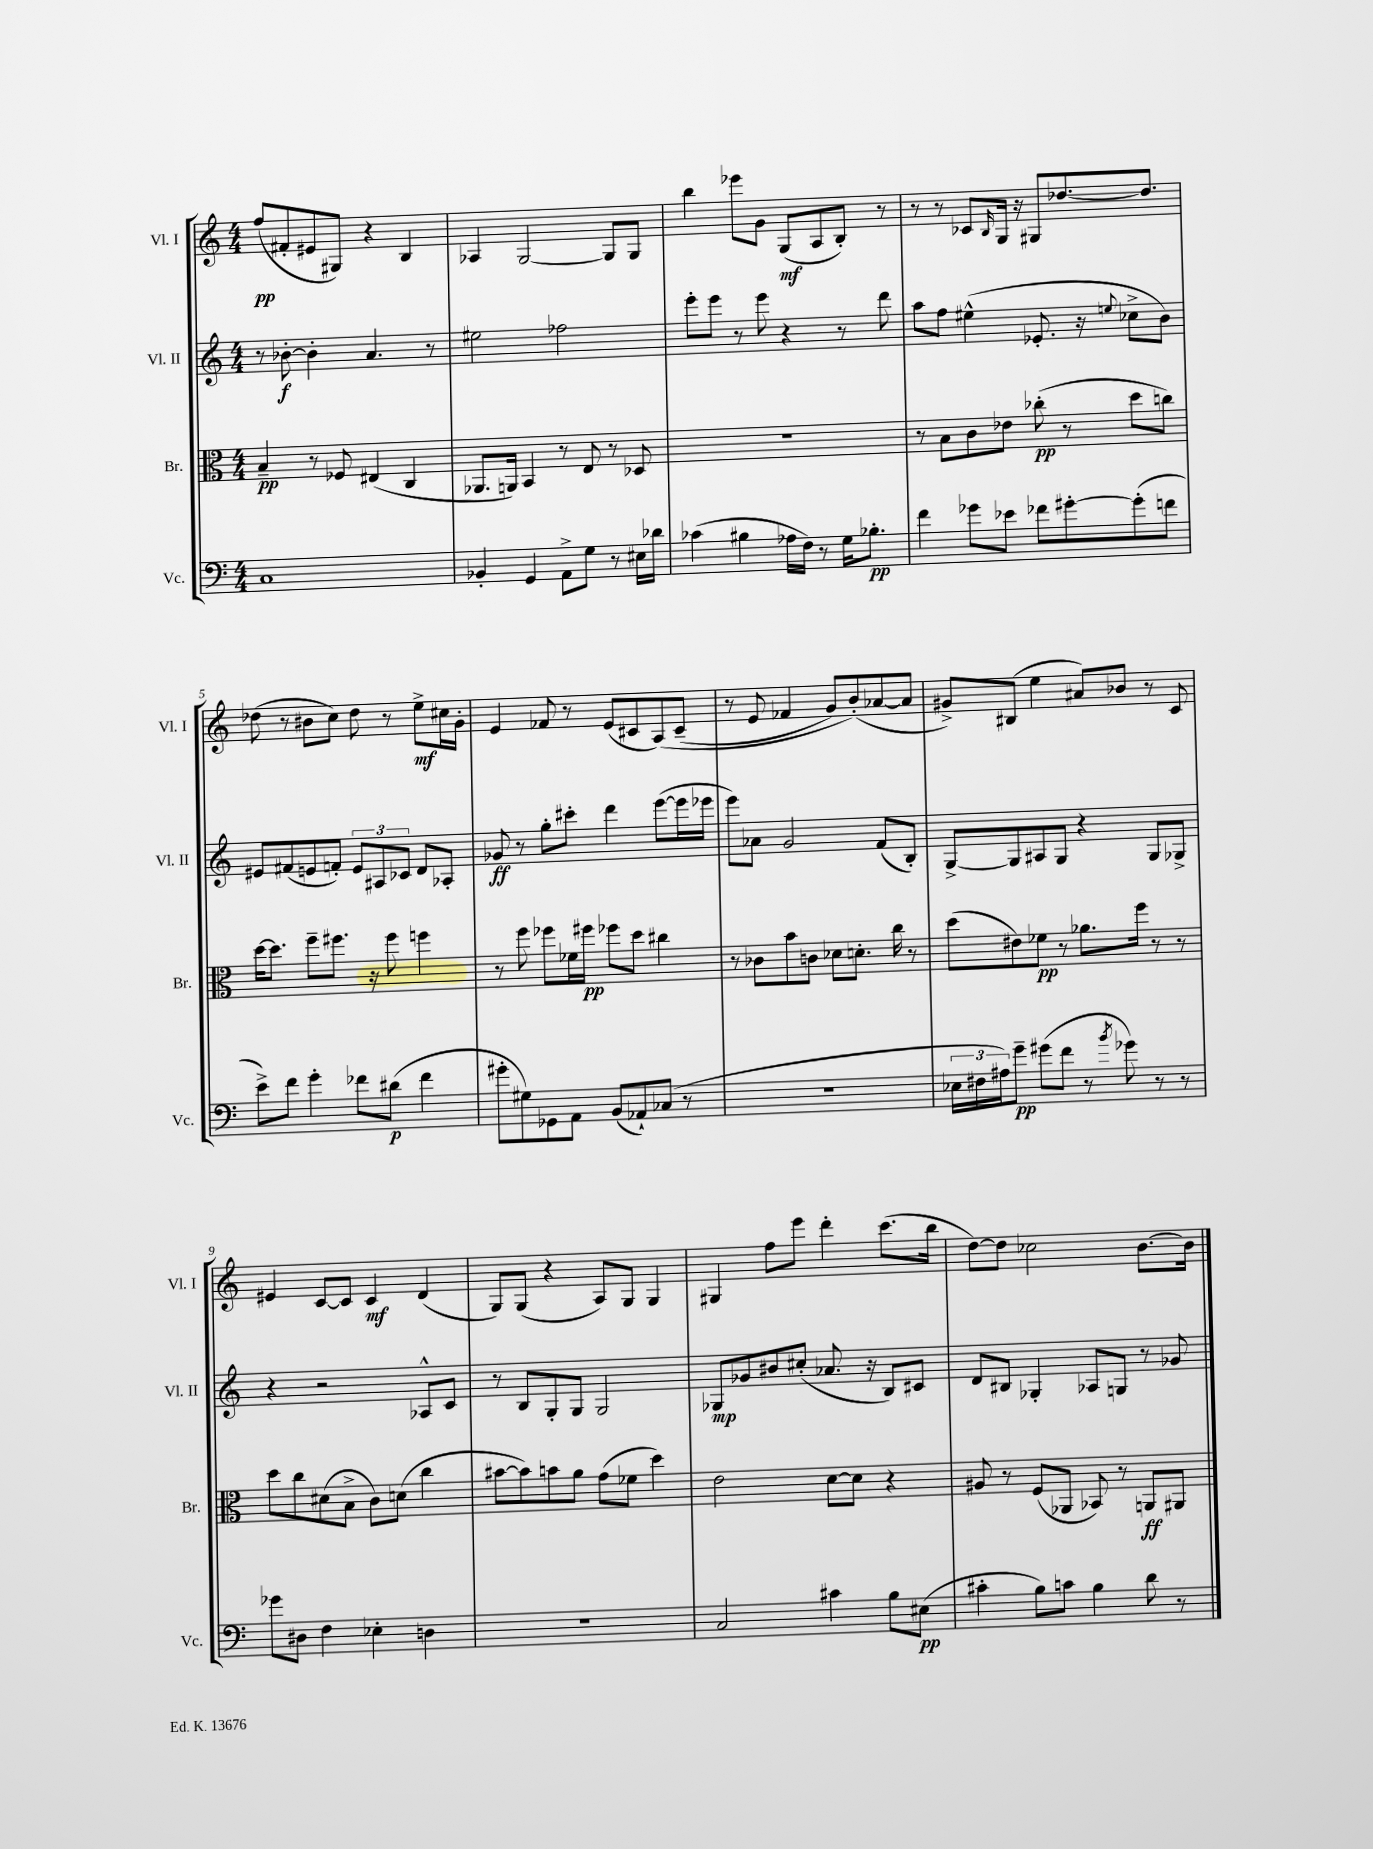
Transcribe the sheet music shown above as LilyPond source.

<<
\new StaffGroup <<
\new Staff = "s0" \with { instrumentName = "Vl. I" shortInstrumentName = "Vl. I" } {
    \clef treble \key c \major \numericTimeSignature \time 4/4
    f''8\pp( fis'8-. eis'8 gis8) r4 b4 |
    aes4 g2~ g8 g8 |
    b''4 ees'''8 g'8 g8\mf( a8 b8-.) r8 |
    r8 r8 ces'8 \grace { b16 } g16 r16 gis8 des''8.~ des''8. |
    des''8( r8 bis'8 c''8) des''8 r8 e''8->\mf cis''16 g'16-. |
    e'4 fes'8 r8 e'8( cis'8 a8)\( cis'8--( |
    r8 e'8 fes'4 g'8) b'8-.(\) aes'8~ aes'8 |
    gis'8->) bis8( e''4 ais'8) bes'8 r8 c'8 |
    eis'4 c'8~ c'8 c'4\mf d'4( |
    g8) g8( r4 a8) g8 g4 |
    gis4 f''8 e'''8 d'''4-. c'''8.( b''16 |
    d''8~) d''8 ces''2 b'8.~ b'16 \bar "|." |
}
\new Staff = "s1" \with { instrumentName = "Vl. II" shortInstrumentName = "Vl. II" } {
    \clef treble \key c \major \numericTimeSignature \time 4/4
    r8 bes'8~-.\f bes'4-. a'4. r8 |
    eis''2 fes''2 |
    e'''8-. e'''8 r8 e'''8 r4 r8 d'''8 |
    a''8 f''8 eis''4-^( ees'8.-. r16 \appoggiatura { e''8 } ces''8-> b'8) |
    eis'8 fis'8( e'8 f'8-.) \tuplet 3/2 { e'8 ais8 ces'8 } d'8 aes8-. |
    ges'8\ff r8 g''8-. cis'''8-. d'''4 e'''8~( e'''16 ees'''16 |
    e'''8) aes'8 g'2 f'8( b8-.) |
    g8~-> g8 ais8 g8 r4 g8 ges8-> |
    r4 r2 aes8-^ c'8 |
    r8 b8 g8-. g8 g2 |
    ges8\mp ges'8 bis'8 cis''8-.( aes'8. r16 b8) cis'8 |
    d'8 bis8 ges4-. aes8 g8 r8 ges'8 \bar "|." |
}
\new Staff = "s2" \with { instrumentName = "Br." shortInstrumentName = "Br." } {
    \clef alto \key c \major \numericTimeSignature \time 4/4
    b4--\pp r8 fes8 eis4( c4 |
    aes,8. a,16) b,4 r8 e8 r8 des8 |
    R1 |
    r8 b8 c'8 ees'8 ces''8-.\pp( r8 d''8 c''8) |
    d''16~ d''8. f''8-- fis''8. r16 fis''8 f''4 |
    r8 f''8 fes''8 fes'16 fis''16\pp fes''8 d''8 cis''4 |
    r8 ces'8 b'8 c'8 des'8 d'8.-. c''16 r8 |
    d''8( eis'8) fes'8\pp r8 aes'8. f''16 r8 r8 |
    d''8 c''8 dis'8( b8-> c'8) d'8( c''4 |
    bis'8~ bis'8) b'8 a'8 g'8( fes'8 d''4) |
    e'2 d'8~ d'8 r4 |
    ais8 r8 f8( aes,8 bes,8) r8 a,8\ff ais,8 \bar "|." |
}
\new Staff = "s3" \with { instrumentName = "Vc." shortInstrumentName = "Vc." } {
    \clef bass \key c \major \numericTimeSignature \time 4/4
    c1 |
    bes,4-. g,4 a,8-> g8 r8 eis16 des'16 |
    ces'4( bis4 aes16 f16) r8 g16 bes8.-.\pp |
    f'4 ges'8 ees'8 fes'8 gis'8~-. gis'8-.( f'8 |
    e'8->) f'8 g'4-. fes'8 dis'8\p( fes'4 |
    gis'8-. gis8) ges,8 a,8 b,8( aes,8-!) ces8( r8 |
    r1 |
    \tuplet 3/2 { ees16 fis16 ais16) } g'8--\pp gis'8( f'8 r8 \acciaccatura { b'8 } ges'8) r8 r8 |
    ges'8 dis8 f4 ees4-. d4 |
    r1 |
    c2 cis'4 b8 eis8\pp( |
    cis'4-. b8) c'8 b4 d'8 r8 \bar "|." |
}
>>
>>
